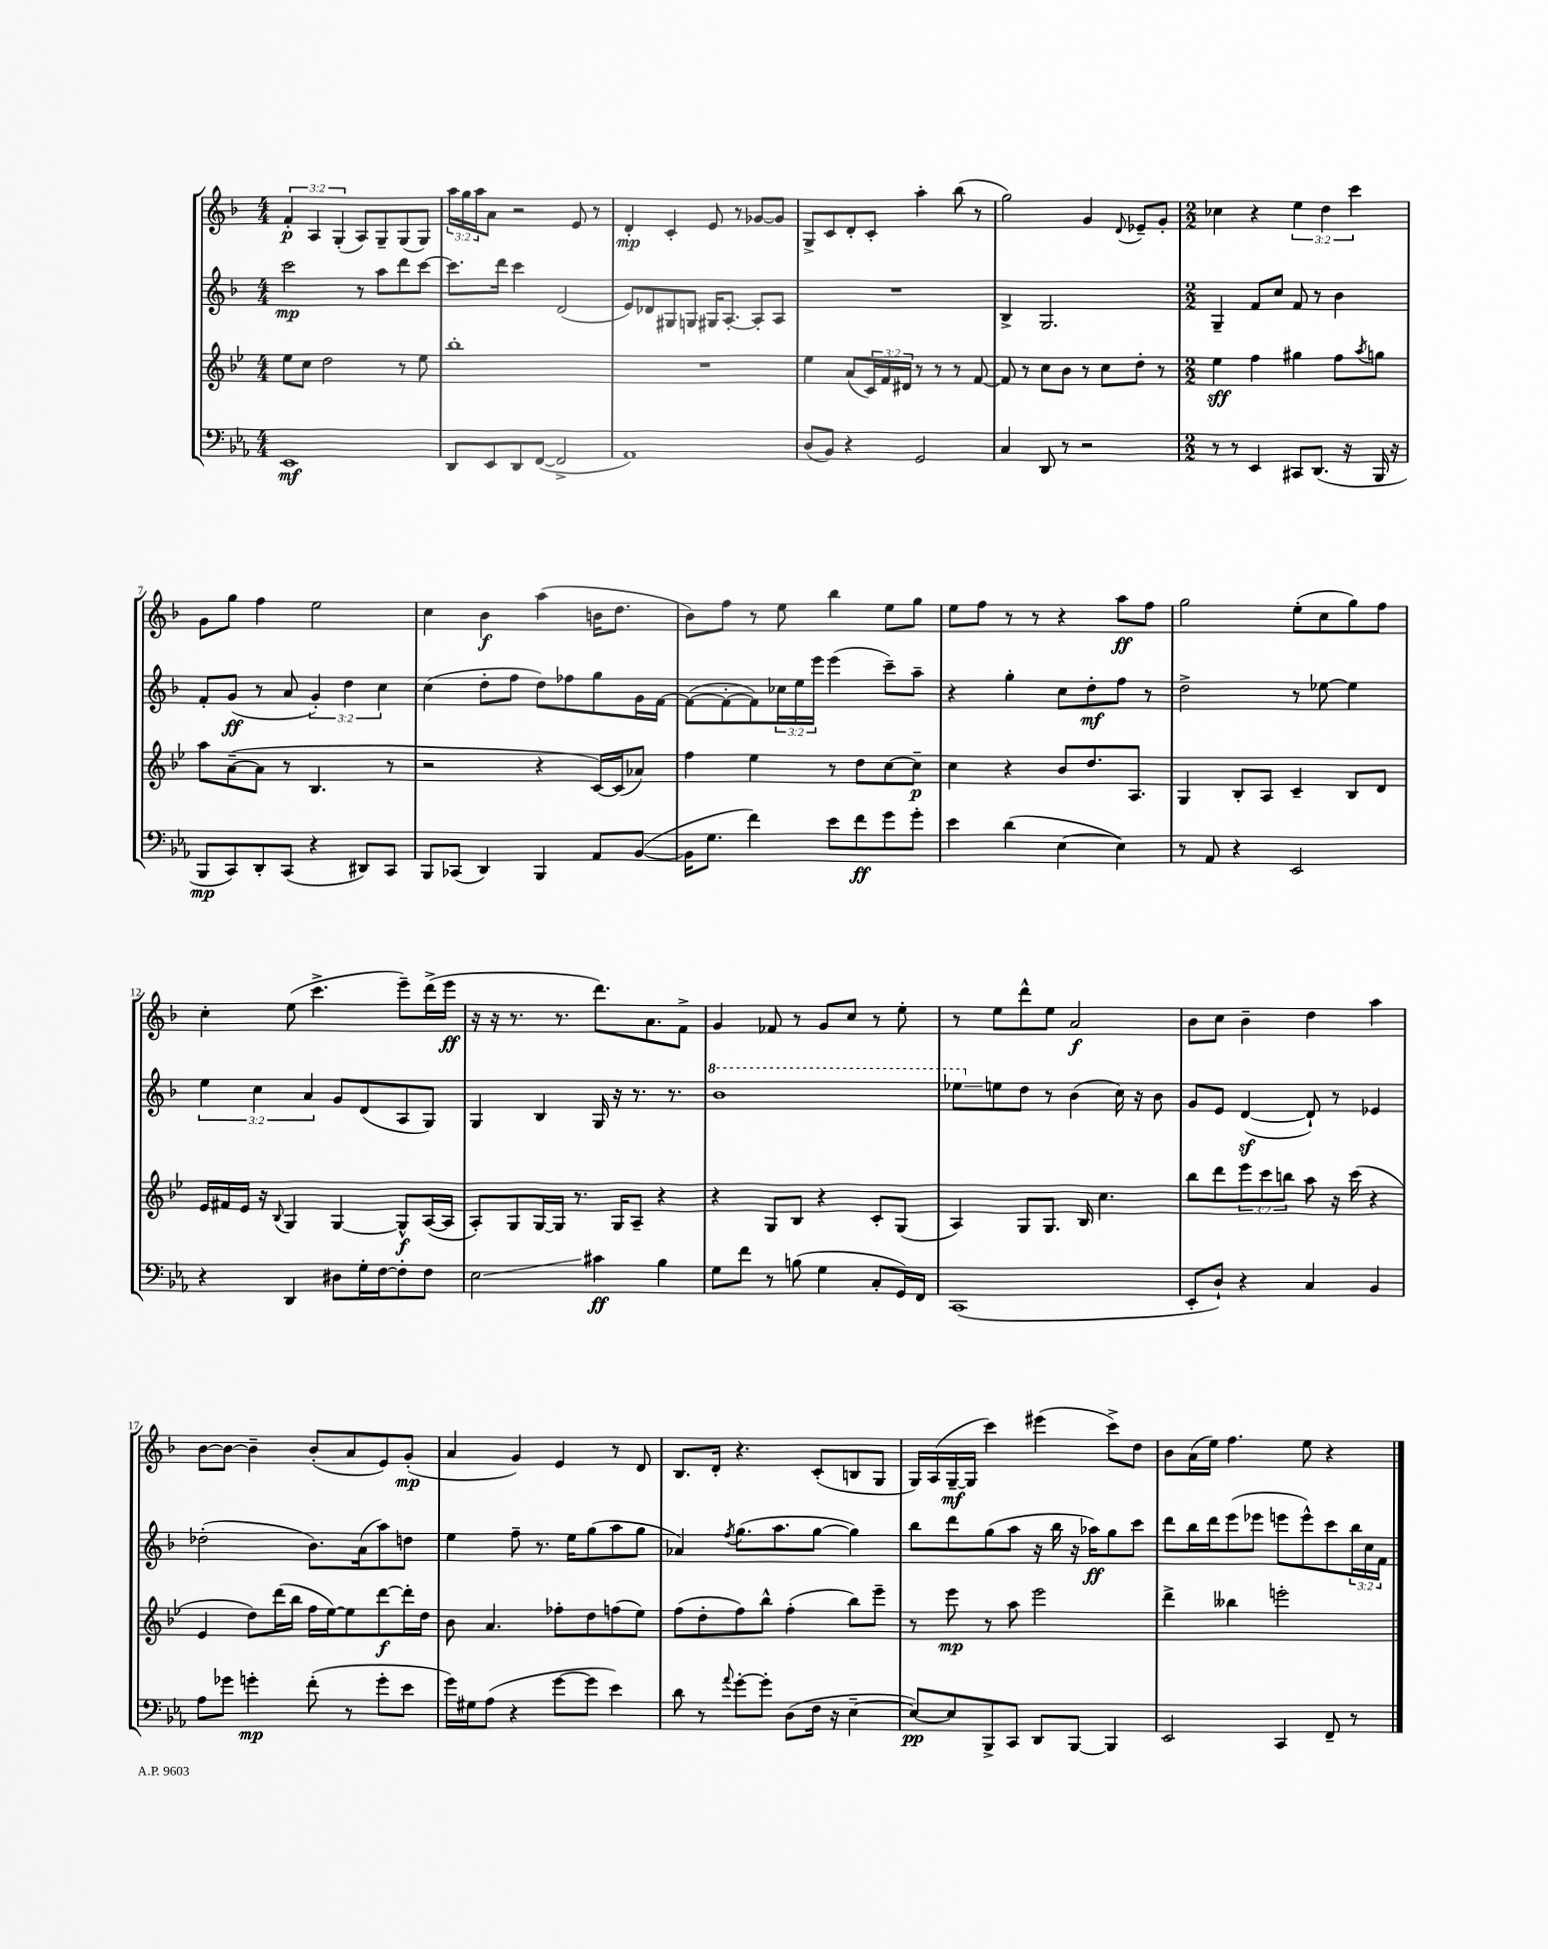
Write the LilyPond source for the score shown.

<<
\new StaffGroup <<
\new Staff = "s0" {
    \clef treble \key f \major \numericTimeSignature \time 4/4 \override Staff.TupletNumber.text = #tuplet-number::calc-fraction-text
    \tuplet 3/2 { f'4-.\p a4 g4-.( } a8) g8-- g8( g8) |
    \tuplet 3/2 { a''16 g''16 a''16 } a'8 r2 e'8 r8 |
    d'4-.\mp c'4-. e'8 r8 ges'8~ ges'8 |
    g8-> c'8 d'8-. c'8-. a''4-. bes''8( r8 |
    g''2) g'4 \appoggiatura { d'8 } ees'8-- g'8-. |
    \numericTimeSignature \time 2/2 ces''4 r4 \tuplet 3/2 { e''4 d''4 c'''4 } |
    g'8 g''8 f''4 e''2 |
    c''4 bes'4\f a''4( b'16 d''8. |
    bes'8) f''8 r8 e''8 bes''4 e''8 g''8 |
    e''8 f''8 r8 r8 r4 a''8\ff f''8 |
    g''2 e''8-.( c''8 g''8) f''8 |
    c''4-. e''8( c'''4.-> e'''8--) d'''16->( e'''16\ff |
    r16 r16 r8. r8. d'''8.) a'8. f'8-> |
    g'4 fes'8 r8 g'8 c''8 r8 e''8-. |
    r8 e''8 d'''8-^ e''8 a'2\f |
    bes'8 c''8 bes'4-- d''4 a''4 |
    bes'8~ bes'8~ bes'4-- bes'8-.( a'8 e'8) g'8-.\mp( |
    a'4 g'4) e'4 r8 d'8 |
    bes8. d'16-. r4. c'8-.( b8 g8 |
    g16) a16( g16~--\mf g16 c'''4) eis'''4( c'''8->) d''8 |
    bes'8 a'16( e''16) f''4. e''8 r4 \bar "|." |
}
\new Staff = "s1" {
    \clef treble \key f \major \numericTimeSignature \time 4/4 \override Staff.TupletNumber.text = #tuplet-number::calc-fraction-text
    c'''2\mp r8 a''8 d'''8 c'''8~ |
    c'''8. d'''16 c'''4 d'2( |
    e'8) des'8 gis8 g8 gis16 a8.~-. a8-. a8 |
    R1 |
    bes4-> g2. |
    \numericTimeSignature \time 2/2 g4-- f'8 c''8 f'8 r8 bes'4 |
    f'8-. g'8\ff( r8 a'8 \tuplet 3/2 { g'4-.) d''4 c''4 } |
    c''4( d''8-. f''8 d''8) fes''8 g''8 g'16 f'16~ |
    f'8~( f'8~-. f'8) \tuplet 3/2 { ces''16 e''16 e'''16 } e'''4( c'''8--) a''8-- |
    r4 g''4-. c''8 d''8-.\mf f''8 r8 |
    d''2-> r8 ees''8~ ees''4 |
    \tuplet 3/2 { e''4 c''4 a'4 } g'8 d'8( a8 g8) |
    g4 bes4 g16 r16 r8. r8. |
    \ottava #1 bes''1 |
    ees'''8\glissando \ottava #0 e''!8 d''8 r8 bes'4( c''16) r16 bes'8 |
    g'8 e'8 d'4~\sf( d'8-!) r8 ees'4 |
    des''2-.( bes'8.) a'16( a''8) d''8 |
    e''4 f''8-- r8. e''16 g''8( a''8 g''8 |
    aes'4) \acciaccatura { f''8 } g''8.( a''8. g''8~ g''4) |
    bes''8 d'''8 g''8( a''8 r16 bes''16 r16 aes''16\ff) g''8 c'''8 |
    d'''8 bes''16 d'''16 e'''8( ees'''8 e'''8 e'''8-^) c'''8 \tuplet 3/2 { bes''16 c''16 f'16 } \bar "|." |
}
\new Staff = "s2" {
    \clef treble \key bes \major \numericTimeSignature \time 4/4 \override Staff.TupletNumber.text = #tuplet-number::calc-fraction-text
    ees''8 c''8 d''2 r8 ees''8 |
    bes''1-. |
    R1 |
    ees''4 a'8( \tuplet 3/2 { c'16) f'16 dis'16 } r8 r8 r8 f'8~ |
    f'8 r8 c''8 bes'8 r8 c''8 d''8-. r8 |
    \numericTimeSignature \time 2/2 ees''4\sff f''4 gis''4 f''8 \acciaccatura { a''8 } g''8 |
    a''8 a'8~--( a'8 r8 bes4. r8 |
    r2 r4 c'16~) c'16( aes'8) |
    f''4 ees''4 r8 d''8 c''8~ c''8--\p |
    c''4 r4 bes'8 d''8. a8. |
    g4 bes8-. a8 c'4-- bes8 d'8 |
    ees'16 fis'16 ees'16 r16 \appoggiatura { bes8 } g4 g4~ g8-^\f a16~( a16 |
    a8-.) g8 g16~ g16 r8. g16 a8-- r4 |
    r4 g8 bes8 r4 c'8-. g8( |
    a4) g8 g8. bes16 c''4. |
    bes''8 d'''8 \tuplet 3/2 { ees'''8 c'''8 b''8 } a''8 r16 c'''16( r4 |
    ees'4 d''8) d'''16( bes''16 f''16 ees''16~) ees''8 d'''8~\f d'''16-. d''16 |
    bes'8 a'4. fes''8-. d''8 f''8( ees''8) |
    f''8( d''8-. f''8) bes''8-^ f''4-.( bes''8) ees'''8-- |
    r8 ees'''8\mp r8 a''8 ees'''2 |
    d'''4-> beses''4 e'''2-. \bar "|." |
}
\new Staff = "s3" {
    \clef bass \key ees \major \numericTimeSignature \time 4/4
    ees,1\mf |
    d,8 ees,8 d,8 f,8~( f,2-> |
    aes,1) |
    d8( bes,8) r4 g,2 |
    c4 d,8 r8 r2 |
    \numericTimeSignature \time 2/2 r8 r8 ees,4 cis,8 d,8.( r16 bes,,16 r16 |
    bes,,8\mp c,8) d,8-. c,8( r4 dis,8) c,8 |
    bes,,8 ces,8( d,4) bes,,4 aes,8 bes,8~( |
    bes,16 g8. f'4) ees'8 f'8\ff g'8 g'8-. |
    ees'4 d'4( ees4~ ees4) |
    r8 aes,8 r4 ees,2 |
    r4 d,4 dis8 g16-. f16~ f8-. f8 |
    ees2\glissando cis'4\ff bes4 |
    g8 f'8 r8 b8( g4 c8-. g,16) f,16 |
    c,1( |
    ees,8-. d8-!) r4 c4 bes,4 |
    aes8 ges'8 g'4-.\mp f'8-.( r8 g'8-. ees'8 |
    g'16) gis16 aes8( r4 g'8~ g'8 ees'4) |
    d'8 r8 \appoggiatura { aes'8 } g'8~-. g'8-. d8( f16 r16 ees4~-- |
    ees8~\pp) ees8 bes,,8-> c,8 d,8 bes,,8~ bes,,4 |
    ees,2 c,4 f,8-- r8 \bar "|." |
}
>>
>>
